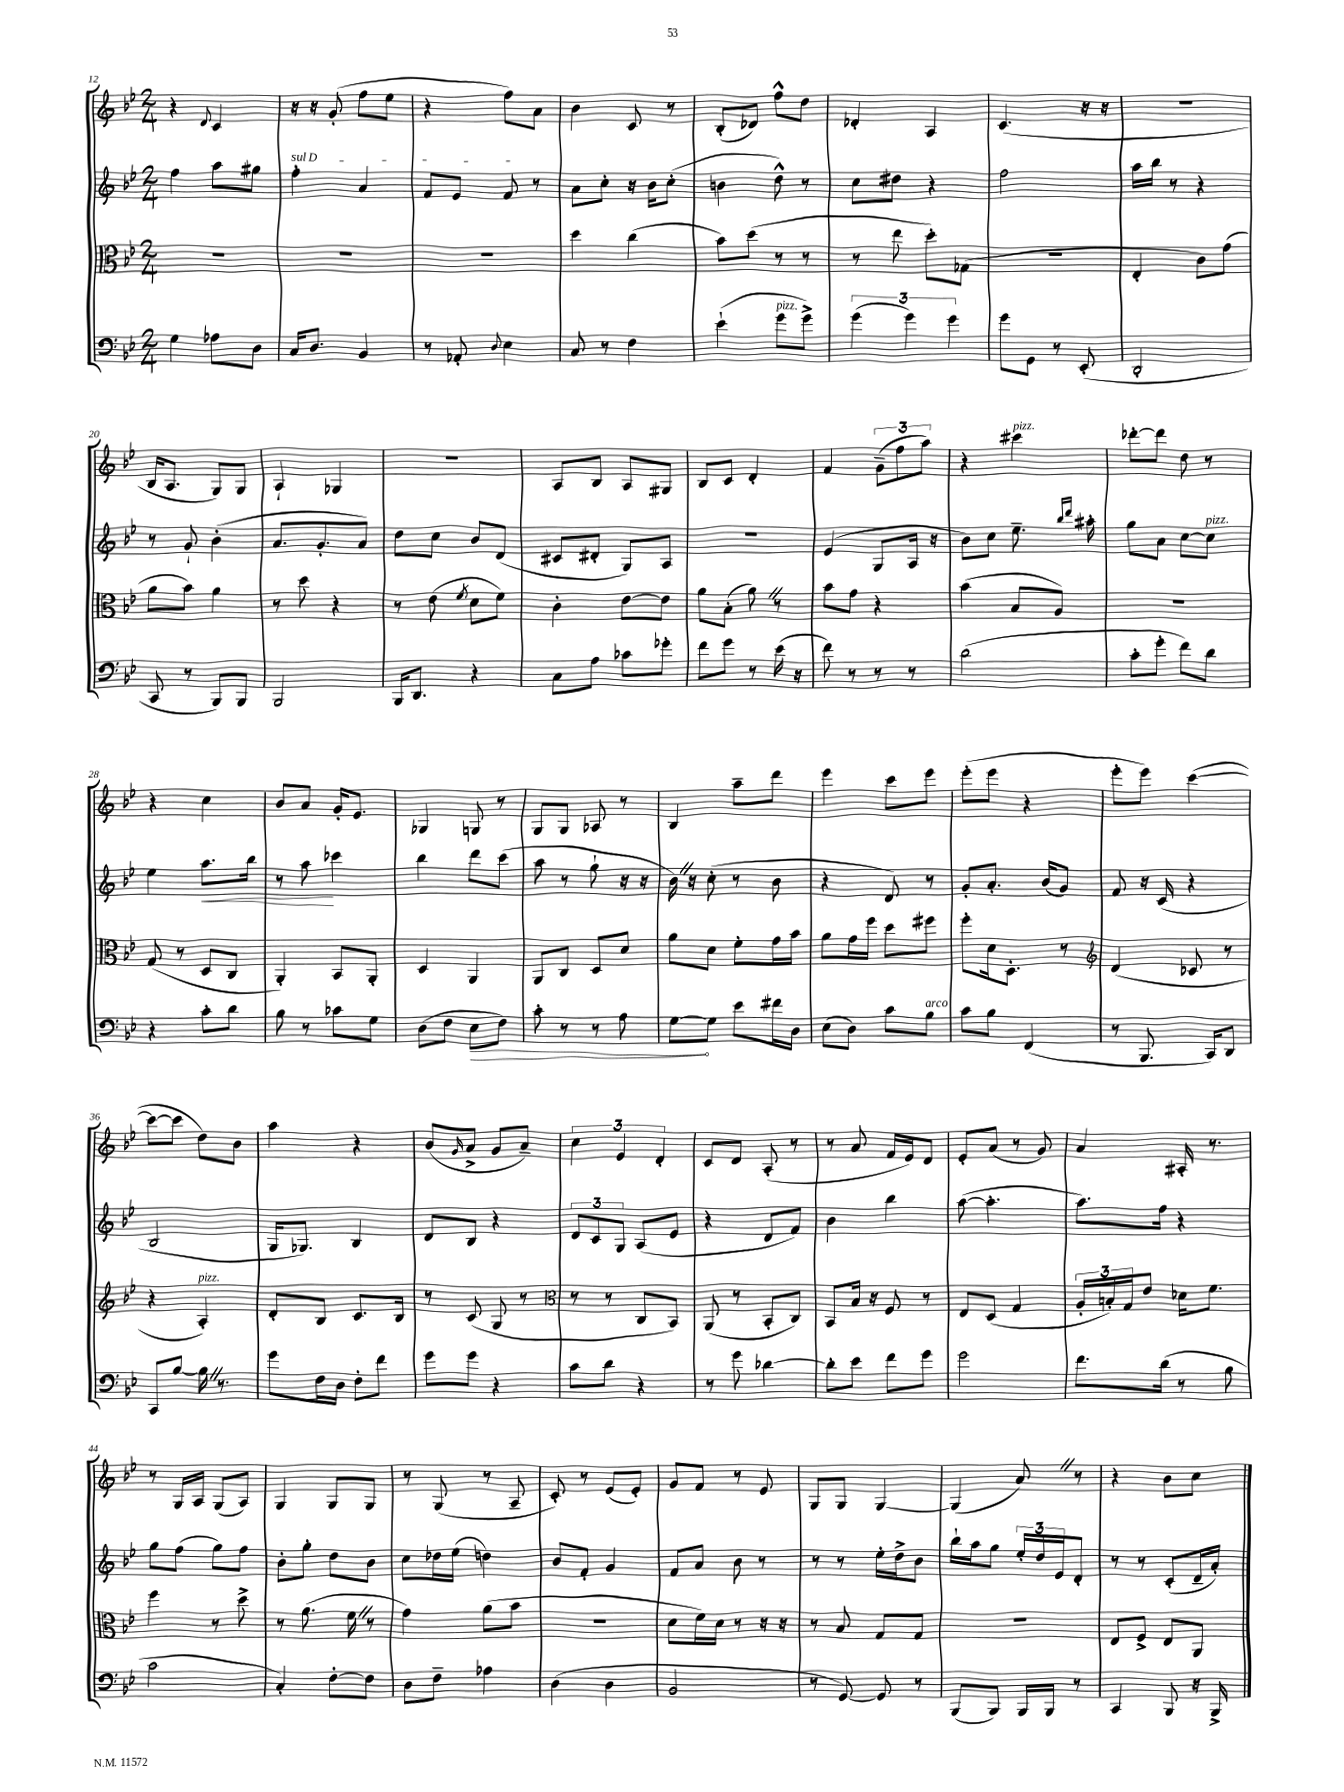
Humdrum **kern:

**kern	**dynam	**kern	**kern	**dynam	**kern
*part4	*part4	*part3	*part2	*part2	*part1
*staff4	*staff4	*staff3	*staff2	*staff2	*staff1
*clefF4	*	*clefC3	*clefG2	*	*clefG2
*k[b-e-]	*	*k[b-e-]	*k[b-e-]	*	*k[b-e-]
*M2/4	*	*M2/4	*M2/4	*	*M2/4
=12	=12	=12	=12	=12	=12
4G\	.	2r	4ff\	.	4r
.	.	.	.	.	8qqd/
8A-X\L	.	.	8aa\L	.	4c/
8D\J	.	.	8gg#X\J	.	.
=13	=13	=13	=13	=13	=13
!	!	!	!LO:TX:a:i:t=sul D	!	!
16C/KL	.	2r	4ff'\	.	16r
8.D/J	.	.	.	.	16r
.	.	.	.	.	(8g'/
4BB-/	.	.	4a/	.	8ff\L
.	.	.	.	.	8ee-\J
=14	=14	=14	=14	=14	=14
8r	.	2r	8f/L	.	4r
8AA-X'/	.	.	8e-/J	.	.
8qqD/	.	.	.	.	.
4E-\	.	.	8f/	.	8ff\L)
.	.	.	8r	.	8a\J
=15	=15	=15	=15	=15	=15
8C/	.	4dd\	8a\L	.	4b-\
8r	.	.	8cc'\J	.	.
4F\	.	(4cc\	16r	.	8c/
.	.	.	16b-\KL	.	.
.	.	.	(8cc'\J	.	8r
=16	=16	=16	=16	=16	=16
(4e-`\	.	8b-\L)	4bn\	.	(8B-'/L
.	.	(8dd\J	.	.	8d-X/J)
!LO:TX:a:i:t=pizz.	!	!	!	!	!
8g\L	.	8r	8dd^^\)	.	8ff^^\L
8g^\J)	.	8r	8r	.	8dd\J
=17	=17	=17	=17	=17	=17
(6g\	.	8r	8cc\L	.	4d-X'/
.	.	8ee-\	8dd#X\J	.	.
6g\)	.	.	.	.	.
.	.	8dd'\L)	4r	.	4A/
6g\	.	.	.	.	.
.	.	(8G-X\J	.	.	.
=18	=18	=18	=18	=18	=18
8g\L	.	2r	2ff\	.	(4.c/
8GG\J	.	.	.	.	.
8r	.	.	.	.	.
(8EE-'/	.	.	.	.	16r
.	.	.	.	.	16r
=19	=19	=19	=19	=19	=19
2DD'/	.	4E-'/	16aa\LL	.	2r
.	.	.	16bb-\JJ	.	.
.	.	.	8r	.	.
.	.	8c\L)	4r	.	.
.	.	(8g\J	.	.	.
!!LO:LB:g=z
=20	=20	=20	=20	=20	=20
8CC/	.	8a\L	8r	.	16B-/KL
.	.	.	.	.	8.A/J
8r	.	8b-\J)	8g`/	.	.
8BBB-/L)	.	4a\	(4b-'\	.	8G/L)
8BBB-/J	.	.	.	.	8G/J
=21	=21	=21	=21	=21	=21
2BBB-/	.	8r	8.a/L	.	4A`/
.	.	8dd\	.	.	.
.	.	.	8.g'/	.	.
.	.	4r	.	.	4G-X/
.	.	.	8a/J)	.	.
=22	=22	=22	=22	=22	=22
16BBB-/KL	.	8r	8dd\L	.	2r
8.DD/J	.	.	.	.	.
.	.	(8e-\	8cc\J	.	.
.	.	8qf/	.	.	.
4r	.	8d\L	8b-/L	.	.
.	.	8f\J)	(8d/J	.	.
=23	=23	=23	=23	=23	=23
8C\L	.	4c'\	8c#X/L	.	8A/L
8A\J	.	.	8d#X'/J	.	8B-/J
8c-X\L	.	[8e-\L	8G/L)	.	8A/L
8g-X'\J	.	8e-\J]	8A/J	.	8G#X/J
=24	=24	=24	=24	=24	=24
8f\L	.	8a\L	2r	.	8B-/L
8g\J	.	(8B-'\J	.	.	8c/J
8r	.	8aZ\)	.	.	4d'/
(16e-\	.	8r	.	.	.
16r	.	.	.	.	.
=25	=25	=25	=25	=25	=25
8f\)	.	8b-\L	(4e-/	.	4f/
8r	.	8g\J	.	.	.
8r	.	4r	8G/L	.	(12g~\L
.	.	.	.	.	12ff\
8r	.	.	16A/Jk	.	.
.	.	.	.	.	12aa\J)
.	.	.	16r	.	.
=26	=26	=26	=26	=26	=26
(2d\	.	(4b-\	8b-\L)	.	4r
.	.	.	8cc\J	.	.
!	!	!	!	!	!LO:TX:a:i:t=pizz.
.	.	8B-/L	8.ee-~\	.	4ccc#X\
.	.	8A/J)	.	.	.
.	.	.	16qqbb-/LL	.	.
.	.	.	16qqddd/JJ	.	.
.	.	.	16aa#X'\	.	.
=27	=27	=27	=27	=27	=27
8c'\L	.	2r	8gg\L	.	[8ddd-X'\L
8g'\J	.	.	8a\J	.	8ddd-\J]
8f\L)	.	.	[8cc\L	.	8dd\
!	!	!	!LO:TX:a:i:t=pizz.	!	!
8d\J	.	.	8cc\J]	.	8r
!!LO:LB:g=z
=28	=28	=28	=28	=28	=28
4r	.	(8G/	4ee-\	.	4r
.	.	8r	.	.	.
!	!	!	!	!LO:HP:b	!
8c'\L	.	8D/L	8.aa\L	<	4cc\
8d\J	.	8C/J	.	.	.
.	.	.	16bb-\Jk	.	.
=29	=29	=29	=29	=29	=29
8B-\	.	4AA'/)	8r	.	8b-/L
8r	.	.	8aa\	.	8a/J
8c-X\L	.	8BB-/L	4ccc-X\	[	16g'/KL
.	.	.	.	.	8.e-/J
8G\J	.	8AA'/J	.	.	.
=30	=30	=30	=30	=30	=30
(8D\L	.	4D/	4bb-\	.	4G-X/
8F\J	.	.	.	.	.
!	!LO:HP:b	!	!	!	!
8E-\L	>	4AA/	8ddd\L	.	8Gn/
8F\J)	.	.	(8ccc\J	.	8r
=31	=31	=31	=31	=31	=31
8c'\	.	8AA/L	8aa\	.	8G/L
8r	.	8C/J	8r	.	8G/J
8r	.	8D/L	8gg`\	.	8A-X/
8A\	.	8d/J	16r	.	8r
.	.	.	16r	.	.
=32	=32	=32	=32	=32	=32
[8G\L	.	8a\L	16b-Z\)	.	4B-/
.	.	.	16r	.	.
8G\J]	]	8d\J	(8cc'\	.	.
8e-\L	.	8f'\L	8r	.	8aa~\L
16f#X\L	.	16g\L	8b-\	.	8ddd\J
16D\JJ	.	16b-\JJ	.	.	.
=33	=33	=33	=33	=33	=33
(8E-\L	.	8a\L	4r	.	4eee-\
8D\J)	.	16g\L	.	.	.
.	.	16ff\JJ	.	.	.
8c\L	.	8dd\L	8d/)	.	8ccc\L
!LO:TX:a:i:t=arco	!	!	!	!	!
8B-\J	.	8ff#X\J	8r	.	8eee-\J
=34	=34	=34	=34	=34	=34
8c\L	.	8ff'\L	8g'/L	.	(8eee-'\L
8B-\J	.	16d\k	8.a'/J	.	8eee-\J
.	.	8.D'\J	.	.	.
(4FF/	.	.	.	.	4r
.	.	.	(16b-/KL	.	.
.	.	8r	8g/J)	.	.
=35	=35	=35	=35	=35	=35
*	*	*clefG2	*	*	*
8r	.	(4d/	8f/	.	8eee-'\L
8.BBB-/	.	.	16r	.	8eee-\J)
.	.	.	(16c/	.	.
.	.	8c-X/	4r	.	([4ccc\
16CC/KL)	.	.	.	.	.
8DD/J	.	8r	.	.	.
!!LO:LB:g=z
=36	=36	=36	=36	=36	=36
8CC/L	.	4r	2B-/	.	8ccc\L_
[8B-/J	.	.	.	.	8ccc\J]
!	!	!LO:TX:a:i:t=pizz.	!	!	!
16B-Z\]	.	4A'/)	.	.	8dd\L)
8.r	.	.	.	.	.
.	.	.	.	.	8b-\J
=37	=37	=37	=37	=37	=37
8g\L	.	8d'/L	16G/KL	.	4aa\
.	.	.	8.G-X/J)	.	.
16F\L	.	8B-/J	.	.	.
16D\JJ	.	.	.	.	.
8F'\L	.	8.c/L	4B-/	.	4r
8f\J	.	.	.	.	.
.	.	16B-/Jk	.	.	.
=38	=38	=38	=38	=38	=38
8g\L	.	8r	8d/L	.	(8b-/L
.	.	.	.	.	16qqg/
8g\J	.	(8c/	8B-/J	.	8a^/J
4r	.	8G/	4r	.	8g/L
.	.	8r	.	.	8a~/J)
=39	=39	=39	=39	=39	=39
*	*	*clefC3	*	*	*
8c\L	.	8r	12d/L	.	6cc\
.	.	.	12c/	.	.
8d\J	.	8r	.	.	.
.	.	.	12G/J	.	6e-/
4r	.	8C/L	(8A/L	.	.
.	.	.	.	.	6d'/
.	.	8BB-/J)	8e-/J	.	.
=40	=40	=40	=40	=40	=40
8r	.	(8AA/	4r	.	8c/L
8g\	.	8r	.	.	8d/J
[4d-X\	.	8BB-'/L	8d/L	.	(8A'/
.	.	8C/J)	8f/J)	.	8r
=41	=41	=41	=41	=41	=41
8d-'\L]	.	8BB-/L	4b-\	.	8r
8e-\J	.	16B-/Jk	.	.	8a/
.	.	16r	.	.	.
8f\L	.	8F/	4bb-\	.	16f/LL
.	.	.	.	.	16e-/J)
8g\J	.	8r	.	.	8d/J
=42	=42	=42	=42	=42	=42
2g\	.	8E-/L	([8aa\	.	8e-'/L
.	.	(8D/J	4.aa'\]	.	(8a/J
.	.	4G/	.	.	8r
.	.	.	.	.	8g/)
=43	=43	=43	=43	=43	=43
8.f\L	.	24A'/LL	8.aa\L)	.	4a/
.	.	24Bn'/)	.	.	.
.	.	24G/J	.	.	.
.	.	8e-/J	.	.	.
(16d\Jk	.	.	16ff\Jk	.	.
8r	.	16d-X\KL	4r	.	16A#X'/
.	.	8.f\J	.	.	8.r
8B-\	.	.	.	.	.
!!LO:LB:g=z
=44	=44	=44	=44	=44	=44
2c\	.	4ff\	8gg\L	.	8r
.	.	.	(8ff\J	.	16G/LL
.	.	.	.	.	16A/JJ
.	.	8r	8gg\L)	.	(8G/L
.	.	8dd^\	8ff\J	.	8A/J)
=45	=45	=45	=45	=45	=45
4C'/)	.	8r	8b-'\L	.	4G/
.	.	(8.a\	8gg'\J	.	.
[8F'\L	.	.	8dd\L	.	8G/L
.	.	16fZ\	.	.	.
8F\J]	.	8r	8b-\J	.	8G/J
=46	=46	=46	=46	=46	=46
8D\L	.	4g\)	8cc\L	.	8r
8F~\J	.	.	16dd-X\L	.	(8G/
.	.	.	(16ee-\JJ	.	.
4A-X\	.	(8a\L	4ddn\)	.	8r
.	.	8b-\J	.	.	8A~/
=47	=47	=47	=47	=47	=47
(4D\	.	2r	8b-/L	.	8c'/)
.	.	.	8f'/J	.	8r
4D\	.	.	4g/	.	(8e-/L
.	.	.	.	.	8e-'/J)
=48	=48	=48	=48	=48	=48
2BB-/	.	8d\L	8f/L	.	8g/L
.	.	16f\L)	8a/J	.	8f/J
.	.	16d\JJ	.	.	.
.	.	8r	8b-\	.	8r
.	.	16r	8r	.	8e-/
.	.	16r	.	.	.
=49	=49	=49	=49	=49	=49
8r	.	8r	8r	.	8G/L
[8GG/)	.	8B-/	8r	.	8G/J
8GG/]	.	8G/L	16ee-'\LL	.	[4G/
.	.	.	16dd^\J	.	.
8r	.	8G/J	8b-\J	.	.
=50	=50	=50	=50	=50	=50
(8BBB-/L	.	2r	16bb-`\LL	.	(4G/]
.	.	.	16aa\J	.	.
8BBB-/J)	.	.	8gg\J	.	.
16BBB-/LL	.	.	24ee-'/LL	.	8aZ/)
.	.	.	24dd/	.	.
16BBB-/JJ	.	.	.	.	.
.	.	.	24e-/J	.	.
8r	.	.	8d'/J	.	8r
=51	=51	=51	=51	=51	=51
4CC/	.	8E-/L	8r	.	4r
.	.	8F^/J	8r	.	.
8BBB-/	.	8E-/L	(8c'/L	.	8b-\L
16r	.	8AA/J	16d~/L	.	8cc\J
16BBB-^/	.	.	16a'/JJ)	.	.
==	==	==	==	==	==
*-	*-	*-	*-	*-	*-
